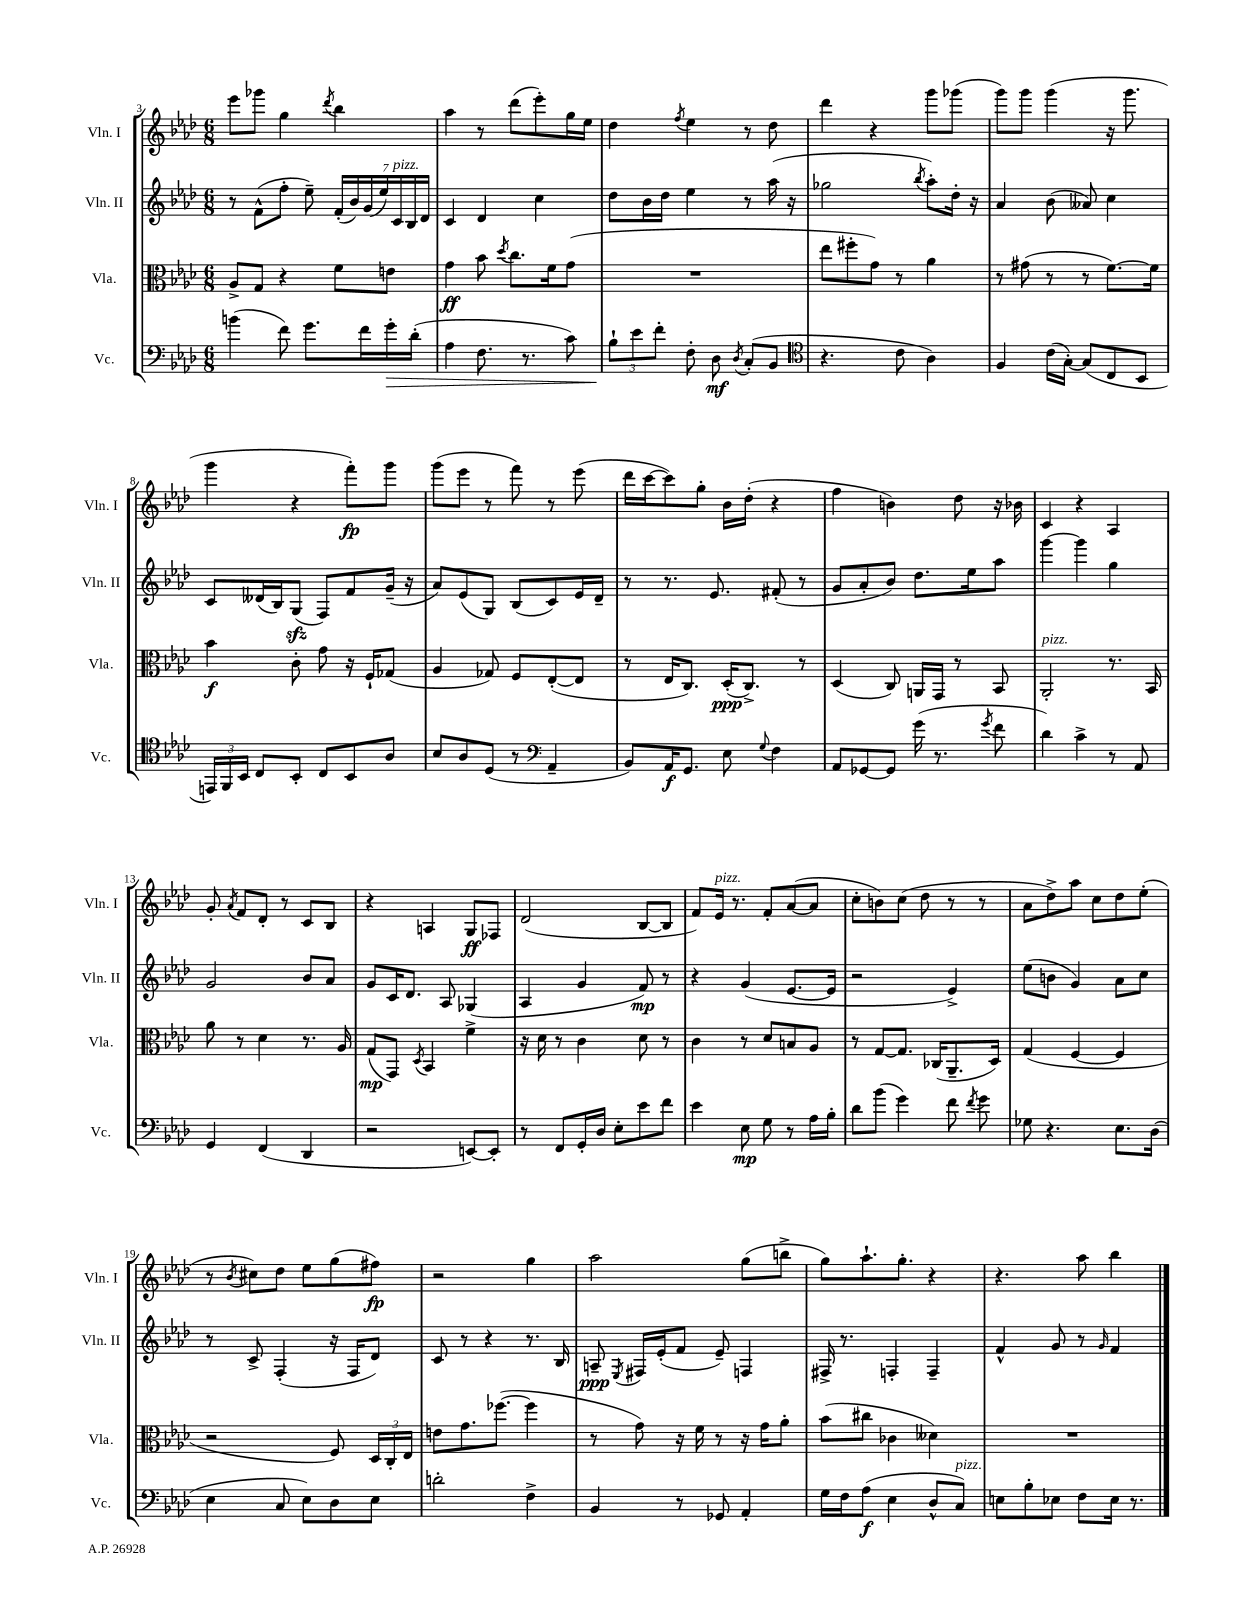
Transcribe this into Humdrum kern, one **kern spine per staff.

**kern	**dynam	**kern	**dynam	**kern	**dynam	**kern	**dynam
*part4	*part4	*part3	*part3	*part2	*part2	*part1	*part1
*staff4	*staff4	*staff3	*staff3	*staff2	*staff2	*staff1	*staff1
*I"Vc.	*	*I"Vla.	*	*I"Vln. II	*	*I"Vln. I	*
*I'Vc.	*	*I'Vla.	*	*I'Vln. II	*	*I'Vln. I	*
*clefF4	*	*clefC3	*	*clefG2	*	*clefG2	*
*k[b-e-a-d-]	*	*k[b-e-a-d-]	*	*k[b-e-a-d-]	*	*k[b-e-a-d-]	*
*M6/8	*	*M6/8	*	*M6/8	*	*M6/8	*
=3	=3	=3	=3	=3	=3	=3	=3
(4bn\	.	8A-^/L	.	8r	.	8eee-\L	.
.	.	8G/J	.	(8f^^\L	.	8ggg-X\J	.
8f\)	.	4r	.	8ff'\J	.	4gg\	.
8.g\L	.	.	.	8ee-~\)	.	.	.
.	.	.	.	.	.	8qddd-/	.
.	.	8f\L	.	(28f'/LL	.	4bb-\	.
.	.	.	.	28b-/)	.	.	.
16f\L	.	.	.	.	.	.	.
.	.	.	.	(28g/	.	.	.
.	.	.	.	28ee-/)	.	.	.
!	!LO:HP:b	!	!	!	!	!	!
16g'\	>	8en\J	.	.	.	.	.
!	!	!	!	!LO:TX:a:i:t=pizz.	!	!	!
.	.	.	.	28c/	.	.	.
.	.	.	.	28B-/	.	.	.
(16d-'\JJ	.	.	.	.	.	.	.
.	.	.	.	28d-/JJ	.	.	.
=4	=4	=4	=4	=4	=4	=4	=4
4A-\	.	4g\	ff	4c/	.	4aa-\	.
8.F\	.	8b-\	.	4d-/	.	8r	.
.	.	8qdd-/	.	.	.	.	.
.	.	8.cc\L	.	.	.	(8ddd-\L	.
8.r	.	.	.	.	.	.	.
.	.	.	.	4cc\	.	8eee-'\)	.
.	.	16f\k	.	.	.	.	.
8c\)	.	(8g\J	.	.	.	16gg\L	.
.	.	.	.	.	.	16ee-\JJ	.
=5	=5	=5	=5	=5	=5	=5	=5
12B-`\L	.	2.r	.	8dd-\L	.	4dd-\	.
12e-\	]	.	.	.	.	.	.
.	.	.	.	16b-\L	.	.	.
12f'\J	.	.	.	.	.	.	.
.	.	.	.	16dd-\JJ	.	.	.
.	.	.	.	.	.	8qff/	.
8F'\	.	.	.	4ee-\	.	4ee-\	.
8D-\	mf	.	.	.	.	.	.
8qD-/	.	.	.	.	.	.	.
(8C'/L	.	.	.	8r	.	8r	.
8BB-/J	.	.	.	(16aa-\	.	8dd-\	.
.	.	.	.	16r	.	.	.
=6	=6	=6	=6	=6	=6	=6	=6
*clefC4	*	*	*	*	*	*	*
4.r	.	8ee-\L	.	2gg-X\	.	4ddd-\	.
.	.	8ff#X'\	.	.	.	.	.
.	.	8g\J)	.	.	.	4r	.
8c\	.	8r	.	.	.	.	.
.	.	.	.	8qbb-/	.	.	.
4A-\)	.	4a-\	.	8aa-'\L)	.	8ggg\L	.
.	.	.	.	16dd-'\Jk	.	(8ggg-X\J	.
.	.	.	.	16r	.	.	.
=7	=7	=7	=7	=7	=7	=7	=7
4F/	.	8r	.	4a-/	.	8ggg\L)	.
.	.	(8g#X\	.	.	.	8ggg\J	.
(16c\LL	.	8r	.	(8b-\	.	(4ggg\	.
[16G'\JJ)	.	.	.	.	.	.	.
(8G/L]	.	8r	.	8a--X/)	.	.	.
8C/	.	[8.f\L)	.	4cc\	.	16r	.
.	.	.	.	.	.	8.ggg\	.
8BB-/J	.	.	.	.	.	.	.
.	.	16f\Jk]	.	.	.	.	.
!!LO:LB:g=z
=8	=8	=8	=8	=8	=8	=8	=8
24EEn/LL)	.	4b-\	f	8c/L	.	4ggg\	.
24FF/	.	.	.	.	.	.	.
24BB-/JJ	.	.	.	.	.	.	.
8C/L	.	.	.	(16d--X/L	.	.	.
.	.	.	.	16B-/J)	.	.	.
8BB-'/J	.	8c'\	.	(8Gzz/J	.	4r	.
8C/L	.	8g\	.	8F/L)	.	.	.
8BB-/	.	16r	.	8f/	.	8fff'\L)	fp
.	.	16F`/KL	.	.	.	.	.
8A-/J	.	(8G-X/J	.	(16g~/Jk	.	8ggg\J	.
.	.	.	.	16r	.	.	.
=9	=9	=9	=9	=9	=9	=9	=9
8B-/L	.	4A-/	.	8a-/L)	.	(8ggg\L	.
8A-/	.	.	.	(8e-/	.	8eee-\J	.
(8D-/J	.	8G-X/)	.	8G/J)	.	8r	.
8r	.	8F/L	.	(8B-/L	.	8fff\)	.
*clefF4	*	*	*	*	*	*	*
4AA-~/	.	([8E-'/	.	8c/)	.	8r	.
.	.	8E-/J]	.	16e-/L	.	(8eee-\	.
.	.	.	.	16d-~/JJ	.	.	.
=10	=10	=10	=10	=10	=10	=10	=10
8BB-/L)	.	8r	.	8r	.	16ddd-\LL	.
.	.	.	.	.	.	[16ccc\J	.
16AA-/K	f	16E-/KL	.	8.r	.	8ccc\])	.
8.GG/J	.	8.C/J)	.	.	.	.	.
.	.	.	.	.	.	8gg'\J	.
.	.	.	.	8.e-/	.	.	.
8E-\	.	(16D-'/KL	ppp	.	.	16b-\LL	.
.	.	8.C^/J)	.	.	.	(16dd-'\JJ	.
8qqG/	.	.	.	.	.	.	.
4F\	.	.	.	(8f#X'/	.	4r	.
.	.	8r	.	8r	.	.	.
=11	=11	=11	=11	=11	=11	=11	=11
8AA-/L	.	(4D-/	.	8g/L	.	4ff\	.
[8GG-X/	.	.	.	8a-'/	.	.	.
8GG-/J]	.	8C/)	.	8b-/J)	.	4bn\)	.
(16g\	.	16AAn/LL	.	8.dd-\L	.	.	.
8.r	.	16GG/JJ	.	.	.	.	.
.	.	8r	.	.	.	8dd-\	.
.	.	.	.	16ee-\k	.	.	.
8qg/	.	.	.	.	.	.	.
8f\	.	8BB-/	.	8aa-\J	.	16r	.
.	.	.	.	.	.	16b-X\	.
=12	=12	=12	=12	=12	=12	=12	=12
!	!	!LO:TX:a:i:t=pizz.	!	!	!	!	!
4d-\)	.	2AA-'/	.	[4ggg\	.	4c/	.
4c^\	.	.	.	4ggg\]	.	4r	.
8r	.	8.r	.	4gg\	.	4A-/	.
8AA-/	.	.	.	.	.	.	.
.	.	16BB-/	.	.	.	.	.
!!LO:LB:g=z
=13	=13	=13	=13	=13	=13	=13	=13
4GG/	.	8a-\	.	2g/	.	8g'/	.
.	.	.	.	.	.	8qa-/	.
.	.	8r	.	.	.	8f/L	.
(4FF/	.	4d-\	.	.	.	8d-'/J	.
.	.	.	.	.	.	8r	.
4DD-/	.	8.r	.	8b-/L	.	8c/L	.
.	.	.	.	8a-/J	.	8B-/J	.
.	.	16A-/	.	.	.	.	.
=14	=14	=14	=14	=14	=14	=14	=14
2r	.	(8G/L	mp	8g/L	.	4r	.
.	.	8GG/J)	.	16c/K	.	.	.
.	.	.	.	8.d-/J	.	.	.
.	.	8qD-/	.	.	.	.	.
.	.	4BB-/	.	.	.	4An/	.
.	.	.	.	8A-/	.	.	.
[8EEn/L)	.	4f^\	.	(4G-X/	.	8G/L	ff
8EE'/J]	.	.	.	.	.	8F-X/J	.
=15	=15	=15	=15	=15	=15	=15	=15
8r	.	16r	.	4A-/	.	(2d-/	.
.	.	16d-\	.	.	.	.	.
8FF/L	.	8r	.	.	.	.	.
16GG'/L	.	4c\	.	4g/	.	.	.
16D-/JJ	.	.	.	.	.	.	.
8E-'\L	.	.	.	.	.	.	.
8e-\	.	8d-\	.	8f/)	mp	[8B-/L	.
8f\J	.	8r	.	8r	.	8B-/J]	.
=16	=16	=16	=16	=16	=16	=16	=16
4e-\	.	4c\	.	4r	.	8f/L)	.
!	!	!	!	!	!	!LO:TX:a:i:t=pizz.	!
.	.	.	.	.	.	16e-/Jk	.
.	.	.	.	.	.	8.r	.
8E-\	mp	8r	.	(4g/	.	.	.
8G\	.	8d-/L	.	.	.	8f'/L	.
8r	.	8Bn/	.	[8.e-/L	.	([8a-/	.
16A-\LL	.	8A-/J	.	.	.	8a-/J]	.
16B-'\JJ	.	.	.	16e-/Jk]	.	.	.
=17	=17	=17	=17	=17	=17	=17	=17
8d-\L	.	8r	.	2r	.	8cc'\L	.
(8b-\J	.	[8G/L	.	.	.	8bn\)	.
4g\)	.	8.G/J]	.	.	.	(8cc\J	.
.	.	.	.	.	.	8dd-\	.
.	.	(16C-X/KL	.	.	.	.	.
8f\	.	8.AA-~/	.	4e-^/)	.	8r	.
8qf/	.	.	.	.	.	.	.
8g\	.	.	.	.	.	8r	.
.	.	16D-/Jk)	.	.	.	.	.
=18	=18	=18	=18	=18	=18	=18	=18
8G-X\	.	(4G/	.	(8ee-\L	.	8a-\L	.
4.r	.	.	.	8bn\J	.	8dd-^\)	.
.	.	[4F/	.	4g/)	.	8aa-\J	.
.	.	.	.	.	.	8cc\L	.
8.E-\L	.	4F/]	.	8a-\L	.	8dd-\	.
.	.	.	.	8cc\J	.	(8ee-'\J	.
(16D-\Jk	.	.	.	.	.	.	.
!!LO:LB:g=z
=19	=19	=19	=19	=19	=19	=19	=19
4E-\	.	2r	.	8r	.	8r	.
.	.	.	.	.	.	8qb-/	.
.	.	.	.	8c^/	.	8cc#X\L)	.
8C/	.	.	.	(4F'/	.	8dd-\J	.
8E-\L)	.	.	.	.	.	8ee-\L	.
8D-\	.	8F/)	.	16r	.	(8gg\	.
.	.	.	.	16F/KL	.	.	.
8E-\J	.	24D-/LL	.	8d-/J)	.	8ff#X\J)	fp
.	.	24C'/	.	.	.	.	.
.	.	24E-/JJ	.	.	.	.	.
=20	=20	=20	=20	=20	=20	=20	=20
2dn'\	.	8en\L	.	8c/	.	2r	.
.	.	8.g\	.	8r	.	.	.
.	.	.	.	4r	.	.	.
.	.	([8.ff-X\J	.	.	.	.	.
4F^\	.	4ff-\]	.	8.r	.	4gg\	.
.	.	.	.	16B-/	.	.	.
=21	=21	=21	=21	=21	=21	=21	=21
4BB-/	.	8r	.	8An~/	ppp	2aa-\	.
.	.	.	.	8qE-/	.	.	.
.	.	8g\)	.	16F#X/LL	.	.	.
.	.	.	.	(16e-'/J	.	.	.
8r	.	16r	.	8f/J	.	.	.
.	.	16f\	.	.	.	.	.
8GG-X/	.	8r	.	8e-~/)	.	.	.
4AA-'/	.	16r	.	4Fn/	.	(8gg\L	.
.	.	16g\KL	.	.	.	.	.
.	.	8a-'\J	.	.	.	8bbn^\J	.
=22	=22	=22	=22	=22	=22	=22	=22
16G\LL	.	(8b-\L	.	16F#X^/	.	8gg\L)	.
16F\J	.	.	.	8.r	.	.	.
(8A-\J	f	8cc#X\J	.	.	.	8.aa-`\	.
4E-\	.	4c-X\	.	4Fn'/	.	.	.
.	.	.	.	.	.	8.gg'\J	.
8D-^^/L	.	4d--X\)	.	4F~/	.	4r	.
!LO:TX:a:i:t=pizz.	!	!	!	!	!	!	!
8C/J)	.	.	.	.	.	.	.
=23	=23	=23	=23	=23	=23	=23	=23
8En\L	.	2.r	.	4f^^/	.	4.r	.
8B-'\	.	.	.	.	.	.	.
8E-X\J	.	.	.	8g/	.	.	.
8F\L	.	.	.	8r	.	8aa-\	.
.	.	.	.	16qqg/	.	.	.
16E-\Jk	.	.	.	4f/	.	4bb-\	.
8.r	.	.	.	.	.	.	.
==	==	==	==	==	==	==	==
*-	*-	*-	*-	*-	*-	*-	*-
